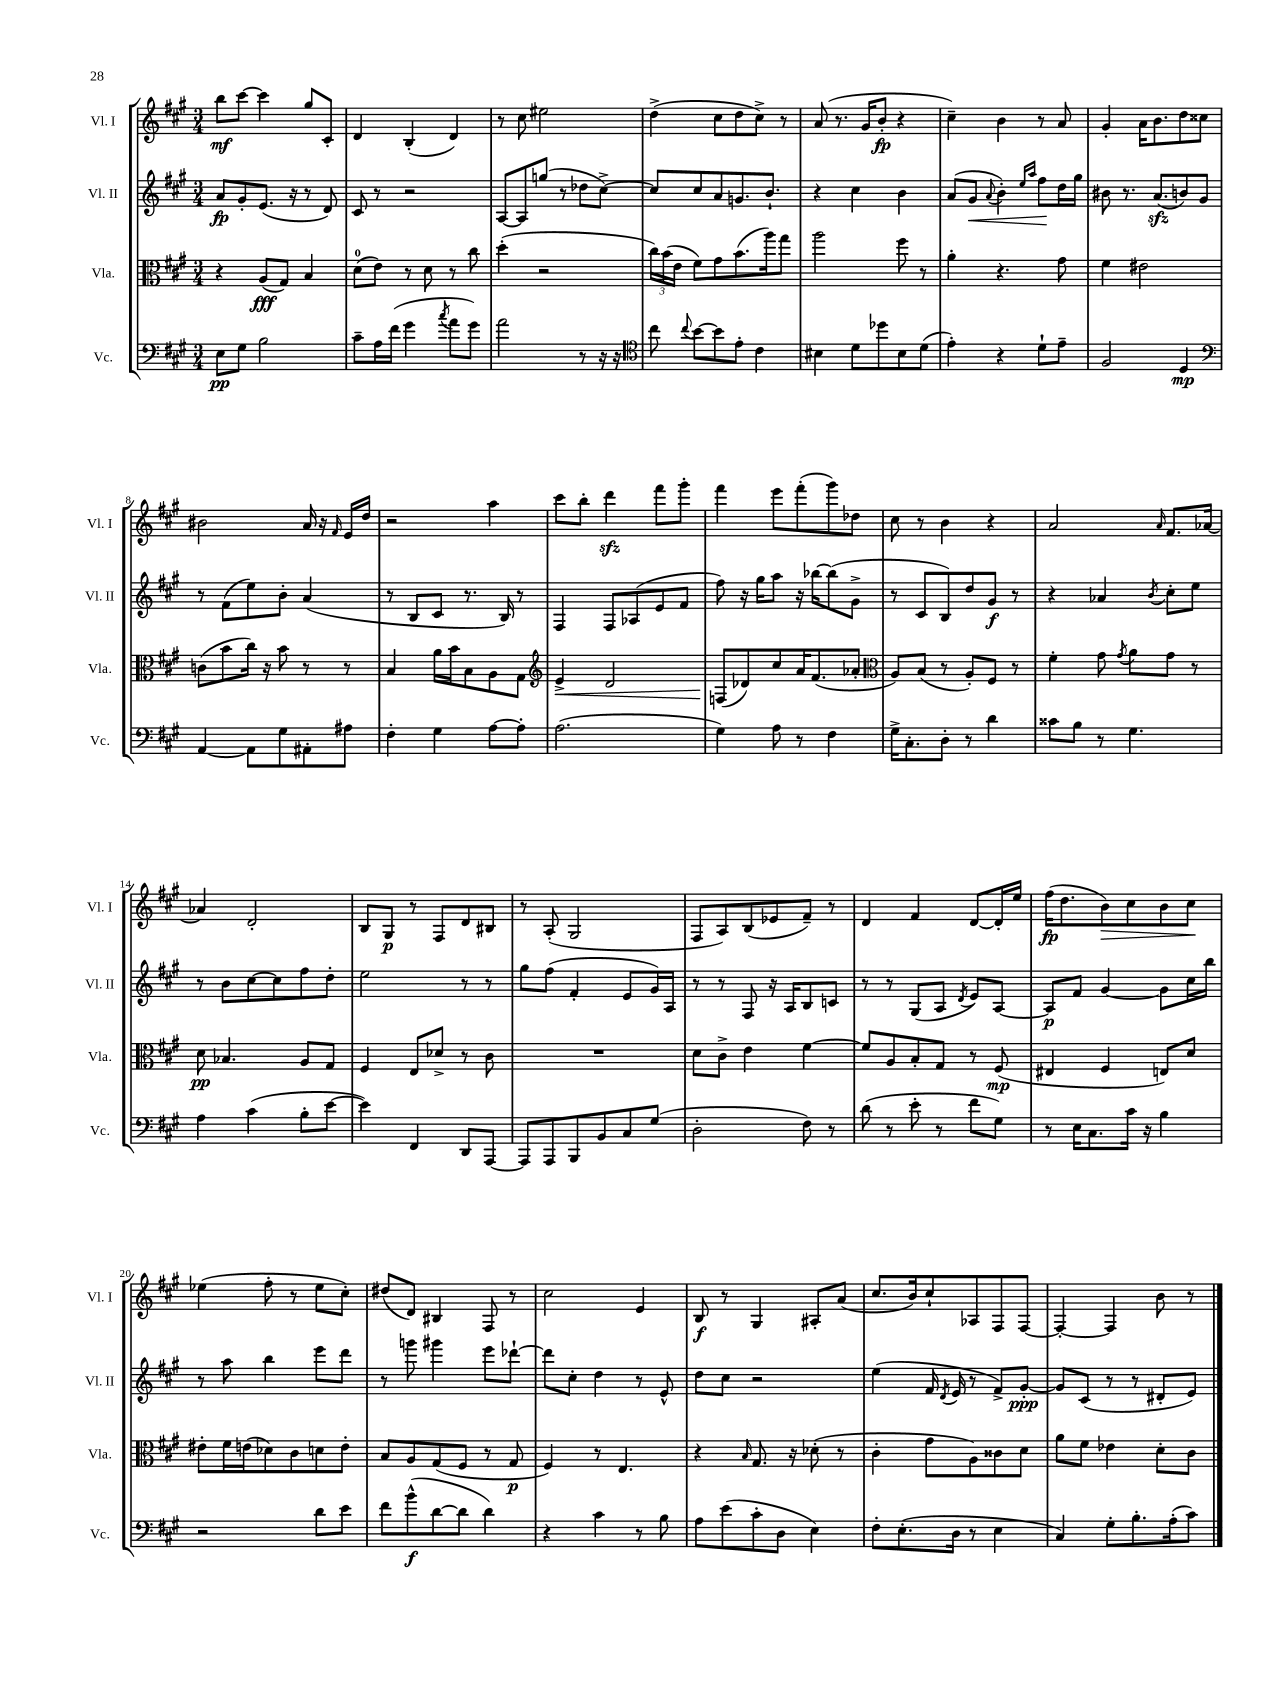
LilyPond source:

<<
\new StaffGroup <<
\new Staff = "s0" \with { instrumentName = "Vl. I" shortInstrumentName = "Vl. I" } {
    \clef treble \key a \major \numericTimeSignature \time 3/4
    \autoBeamOff b''8[\mf cis'''8]~ cis'''4 gis''8[ cis'8]-. |
    d'4 b4-.( d'4) |
    r8 cis''8 eis''2 |
    d''4->( cis''8[ d''8 cis''8]->) r8 |
    a'8( r8. gis'16[ b'8]-.\fp r4 |
    cis''4--) b'4 r8 a'8 |
    gis'4-. a'16[ b'8. d''8 cisis''8] |
    bis'2 a'16 r16 \grace { fis'16 } e'16[ d''16] |
    r2 a''4 |
    cis'''8[ b''8]-. d'''4\sfz fis'''8[ gis'''8]-. |
    fis'''4 e'''8[ fis'''8-.( gis'''8) des''8] |
    cis''8 r8 b'4 r4 |
    a'2 \grace { a'16 } fis'8.[ aes'16]~ |
    aes'4 d'2-. |
    b8[ gis8]\p r8 fis8[ d'8 bis8] |
    r8 a8-.( gis2 |
    fis8[ a8) b8( ees'8 fis'8]--) r8 |
    d'4 fis'4 d'8[~ d'16-. e''16] |
    fis''16[\fp( d''8. b'8\>) cis''8 b'8 cis''8]\! |
    ees''4( fis''8-. r8 ees''8[ cis''8]-.) |
    dis''8[( d'8]) bis4 fis8 r8 |
    cis''2 e'4 |
    b8\f r8 gis4 ais8[-. a'8]( |
    cis''8.[ b'16) cis''8-! aes8 fis8 fis8]~ |
    fis4~-. fis4 b'8 r8 \bar "|." |
}
\new Staff = "s1" \with { instrumentName = "Vl. II" shortInstrumentName = "Vl. II" } {
    \clef treble \key a \major \numericTimeSignature \time 3/4
    \autoBeamOff a'8[\fp gis'8-. e'8.]( r16 r8 d'8) |
    cis'8 r8 r2 |
    a8[~ a8 g''8]( r8 des''8[ cis''8]~->) |
    cis''8[ cis''8 a'8 g'8. b'8.]-! |
    r4 cis''4 b'4 |
    a'8[( gis'8]\< \appoggiatura { a'8 } b'4-.) \grace { e''16[ a''16] } fis''8[\! d''16 gis''16] |
    bis'8 r8. a'8.[\sfz( b'8) gis'8] |
    r8 fis'8[( e''8) b'8]-. a'4( |
    r8 b8[ cis'8] r8. b16) r8 |
    fis4 fis8[ aes8( e'8 fis'8] |
    fis''8) r16 gis''16[ a''8] r16 bes''16[~ bes''8( gis'8]-> |
    r8 cis'8[ b8) d''8 gis'8]\f r8 |
    r4 aes'4 \acciaccatura { b'8 } cis''8[-. e''8] |
    r8 b'8[ cis''8~ cis''8 fis''8 d''8]-. |
    e''2 r8 r8 |
    gis''8[ fis''8]( fis'4-. e'8[ gis'16) a16] |
    r8 r8 fis8 r16 a16[ b8 c'8] |
    r8 r8 gis8[( a8] \acciaccatura { d'8 } e'8[) a8]~ |
    a8[\p fis'8] gis'4~ gis'8[ cis''16 b''16] |
    r8 a''8 b''4 e'''8[ d'''8] |
    r8 g'''8 gis'''4 e'''8[ des'''8]~-! |
    des'''8[ cis''8]-. d''4 r8 e'8-^ |
    d''8[ cis''8] r2 |
    e''4( fis'16 \acciaccatura { d'8 } e'16 r8 fis'8[->) gis'8]~-.\ppp |
    gis'8[ cis'8]( r8 r8 dis'8[-. e'8]) \bar "|." |
}
\new Staff = "s2" \with { instrumentName = "Vla." shortInstrumentName = "Vla." } {
    \clef alto \key a \major \numericTimeSignature \time 3/4
    \autoBeamOff r4 a8[\fff( gis8]) b4 |
    d'8[-0( e'8]) r8 d'8 r8 cis''8 |
    d''4-.( r2 |
    \tuplet 3/2 { cis''16[) b'16( e'16] } fis'8[) gis'8 b'8.( a''16) gis''8] |
    a''2 fis''8 r8 |
    a'4-. r4. gis'8 |
    fis'4 eis'2 |
    c'8[( b'8 cis''16]) r16 b'8 r8 r8 |
    b4 a'16[ b'16 b8 a8 gis8] |
    \clef treble e'4->\< d'2 |
    f8[\!( des'8) cis''8 a'16 fis'8.( aes'8]-. |
    \clef alto a8[) b8]( r8 a8[-.) fis8] r8 |
    fis'4-. gis'8 \acciaccatura { gis'8 } a'8[ gis'8] r8 |
    d'8\pp bes4. a8[ gis8] |
    fis4 e8[ des'8]-> r8 cis'8 |
    R2. |
    d'8[ cis'8]-> e'4 fis'4~ |
    fis'8[ a8 b8-. gis8] r8 fis8\mp( |
    eis4 fis4 e8[) d'8] |
    eis'8[-. fis'16 e'16( des'8) cis'8 d'8 e'8]-. |
    b8[ a8 gis8( fis8] r8 gis8\p |
    fis4) r8 e4. |
    r4 \grace { b16 } gis8. r16 des'8-.( r8 |
    cis'4-. gis'8[ a8) cisis'8 d'8] |
    a'8[ fis'8] ees'4 d'8[-. cis'8] \bar "|." |
}
\new Staff = "s3" \with { instrumentName = "Vc." shortInstrumentName = "Vc." } {
    \clef bass \key a \major \numericTimeSignature \time 3/4
    \autoBeamOff e8[\pp gis8] b2 |
    cis'8[-- a16 fis'16]( gis'4 \acciaccatura { cis''8 } a'8[ gis'8]) |
    a'2 r8 r16 r16 |
    \clef tenor cis''8 \appoggiatura { cis''8 } b'8[~ b'8 e'8]-. cis'4 |
    bis4 d'8[ des''8 bis8 d'8]( |
    e'4-.) r4 d'8[-! e'8]-- |
    fis2 d4\mp |
    \clef bass a,4~ a,8[ gis8 ais,8-. ais8] |
    fis4-. gis4 a8[~ a8]-. |
    a2.( |
    gis4) a8 r8 fis4 |
    gis16[-> cis8.-. d8]-. r8 d'4 |
    cisis'8[ b8] r8 gis4. |
    a4 cis'4( b8[-. e'8]~ |
    e'4) fis,4 d,8[ a,,8]~ |
    a,,8[ a,,8 b,,8 b,8 cis8 gis8]( |
    d2-. fis8) r8 |
    d'8( r8 e'8-. r8 fis'8[ gis8]) |
    r8 e16[ cis8. cis'16] r16 b4 |
    r2 d'8[ e'8] |
    fis'8[ b'8-^\f( d'8~ d'8] d'4) |
    r4 cis'4 r8 b8 |
    a8[ e'8( cis'8-. d8] e4) |
    fis8[-. e8.-.( d16] r8 e4 |
    cis4) gis8[-. b8.-. a16-.( cis'8]) \bar "|." |
}
>>
>>
